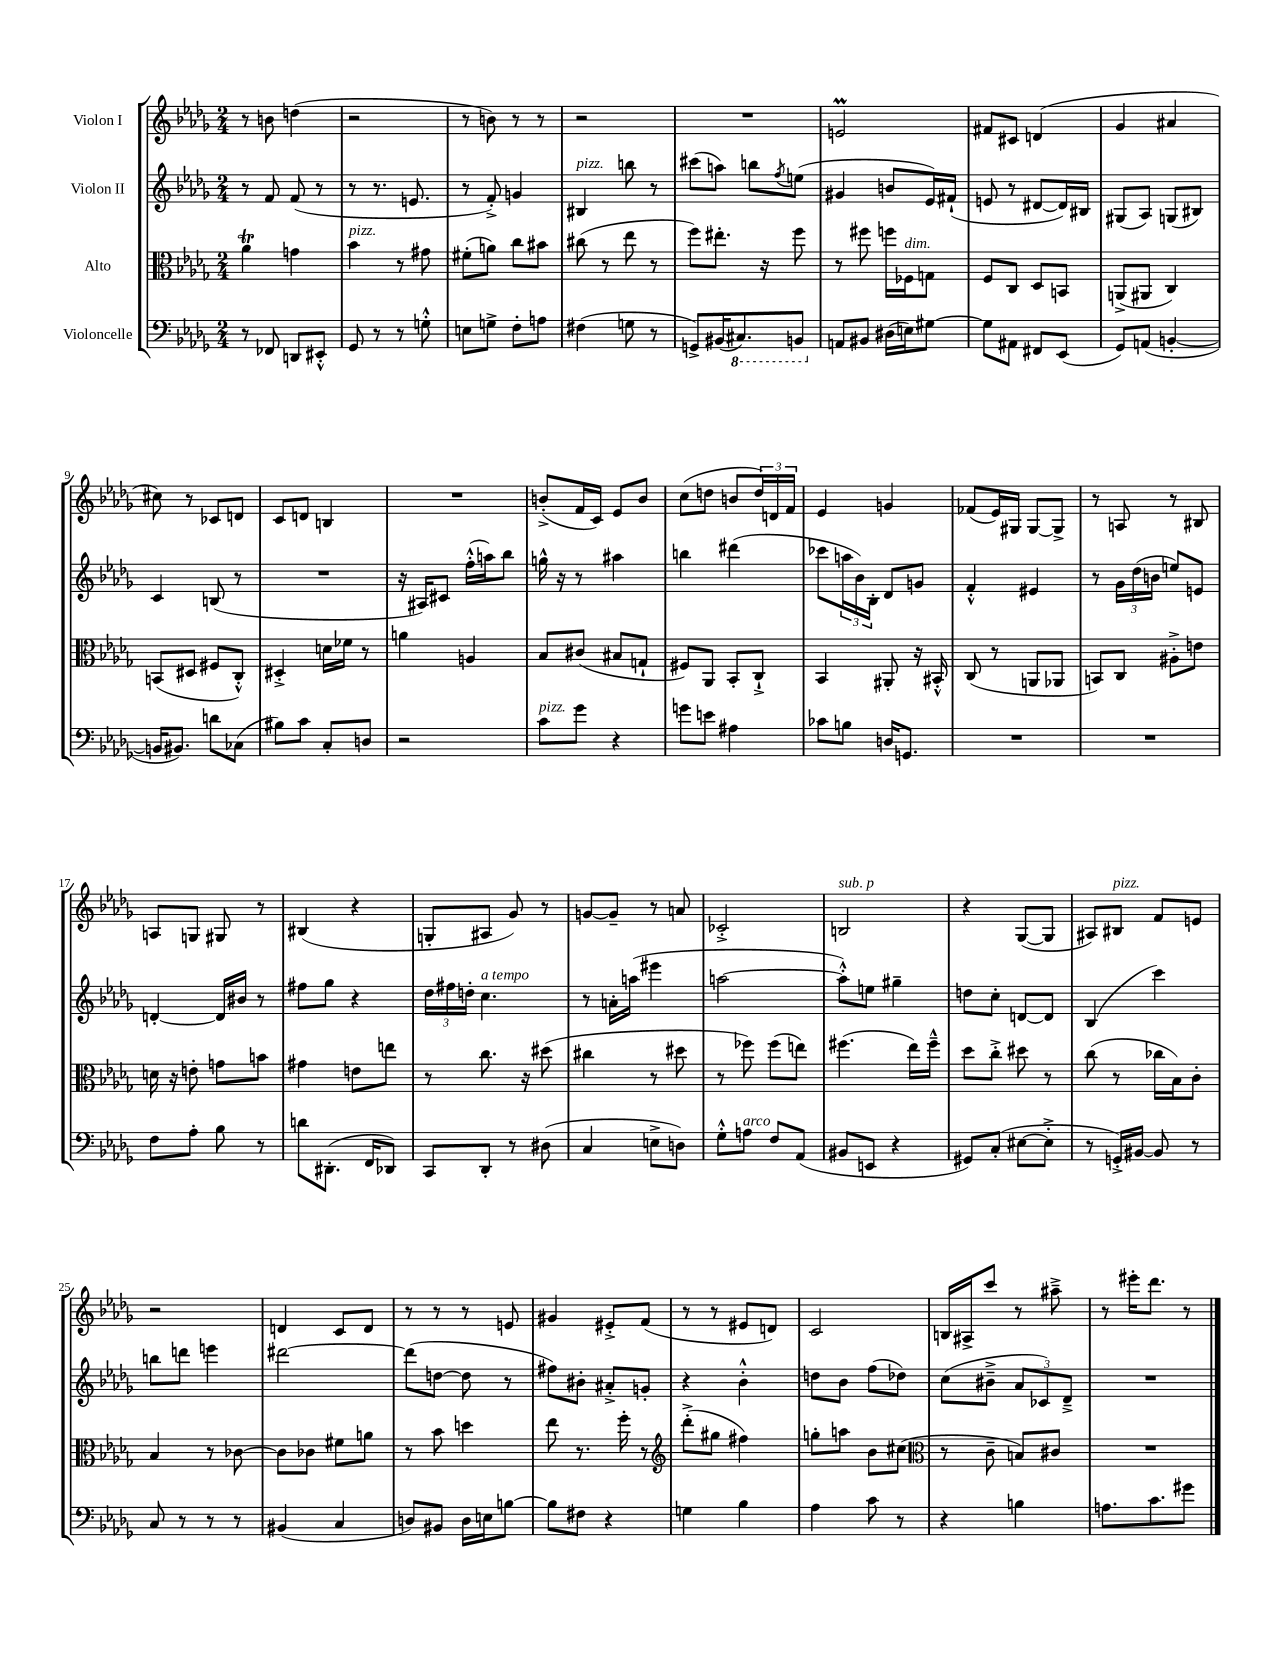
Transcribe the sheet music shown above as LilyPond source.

<<
\new StaffGroup <<
\new Staff = "s0" \with { instrumentName = "Violon I" } {
    \clef treble \key des \major \numericTimeSignature \time 2/4
    r8 b'8 d''4( |
    r2 |
    r8 b'8) r8 r8 |
    r2 |
    R2 |
    e'2\prall |
    fis'8 cis'8 d'4( |
    ges'4 ais'4 |
    cis''8) r8 ces'8 d'8 |
    c'8 d'8 b4 |
    R2 |
    b'8-.->( f'16 c'16) ees'8 b'8 |
    c''8( d''8 b'8 \tuplet 3/2 { d''16) d'16 f'16 } |
    ees'4 g'4 |
    fes'8( ees'16) gis16 gis8~ gis8-> |
    r8 a8 r8 bis8 |
    a8 g8 gis8 r8 |
    bis4( r4 |
    g8-. ais8 ges'8) r8 |
    g'8~ g'8-- r8 a'8 |
    ces'2-.-> |
    b2^\markup { \italic "sub. p" } |
    r4 ges8~( ges8 |
    ais8) bis8^\markup { \italic "pizz." } f'8 e'8 |
    r2 |
    d'4 c'8 d'8 |
    r8 r8 r8 e'8 |
    gis'4 eis'8-.-> f'8( |
    r8 r8 eis'8 d'8) |
    c'2 |
    b16 ais16-> c'''8 r8 ais''8---> |
    r8 eis'''16-. des'''8. r8 \bar "|." |
}
\new Staff = "s1" \with { instrumentName = "Violon II" } {
    \clef treble \key des \major \numericTimeSignature \time 2/4
    r8 f'8 f'8( r8 |
    r8 r8. e'8. |
    r8 f'8-.->) g'4 |
    bis4^\markup { \italic "pizz." } b''8 r8 |
    cis'''8( a''8) b''8 \acciaccatura { f''8 } e''8( |
    gis'4 b'8 ees'16) fis'16-!( |
    e'8 r8 dis'8~ dis'16) bis16 |
    gis8( aes8) g8( bis8) |
    c'4 b8( r8 |
    R2 |
    r16 ais16) cis'8 f''16-.-^( a''16) bes''8 |
    g''16-^ r16 r8 ais''4 |
    b''4 dis'''4( |
    ces'''8 \tuplet 3/2 { a''16 bes'16) bes16-. } des'8 g'8 |
    f'4-.-^ eis'4 |
    r8 \tuplet 3/2 { ges'16 des''16( b'16 } e''8) e'8 |
    d'4~-. d'16 bis'16 r8 |
    fis''8 ges''8 r4 |
    \tuplet 3/2 { des''16 fis''16 d''16-. } c''4.^\markup { \italic "a tempo" } |
    r8 a'16-. a''16( eis'''4 |
    a''2~ |
    a''8-.-^) e''8 gis''4-- |
    d''8 c''8-. d'8~ d'8 |
    bes4( c'''4) |
    b''8 d'''8 e'''4 |
    dis'''2~ |
    dis'''8( d''8~ d''8 r8 |
    fis''8) bis'8-. ais'8-.-> g'8-. |
    r4 bes'4-.-^ |
    d''8 bes'8 f''8( des''8) |
    c''8( bis'8---> \tuplet 3/2 { aes'8 ces'8) des'8---> } |
    R2 \bar "|." |
}
\new Staff = "s2" \with { instrumentName = "Alto" } {
    \clef alto \key des \major \numericTimeSignature \time 2/4
    aes'4\trill g'4 |
    bes'4^\markup { \italic "pizz." } r8 gis'8 |
    fis'8-.( a'8) c''8 bis'8 |
    cis''8( r8 ees''8 r8 |
    f''8) eis''8.-. r16 f''8 |
    r8 fis''8 f''16 fes16^\markup { \italic "dim." } g8 |
    f8 c8 des8 b,8 |
    a,8->( ais,8 c4) |
    b,8( dis8 fis8 c8-.-^) |
    dis4-.-> d'16 fes'16 r8 |
    a'4 a4 |
    bes8 cis'8( bis8 g8-! |
    fis8) aes,8 bes,8-. c8-!-> |
    bes,4 ais,8-. r16 bis,16-.-^ |
    c8( r8 a,8 aes,8 |
    b,8) c8 ais8-.-> e'8 |
    d'16 r16 e'8-. g'8 b'8 |
    gis'4 e'8 e''8 |
    r8 c''8. r16 dis''8( |
    cis''4 r8 dis''8 |
    r8 fes''8) fes''8( e''8) |
    fis''4.( ees''16) fis''16---^ |
    des''8 c''8-.-> dis''8 r8 |
    c''8( r8 ces''16 bes16) c'8-. |
    bes4 r8 ces'8~ |
    ces'8 ces'8 fis'8 a'8 |
    r8 bes'8 d''4 |
    ees''8 r8. f''16-. r8 |
    \clef treble des'''8-.->( gis''8 fis''4) |
    g''8-. a''8 bes'8 cis''8( |
    \clef alto r8 c'8-- b8) cis'8 |
    R2 \bar "|." |
}
\new Staff = "s3" \with { instrumentName = "Violoncelle" } {
    \clef bass \key des \major \numericTimeSignature \time 2/4
    r8 fes,8 d,8 eis,8-.-^ |
    ges,8 r8 r8 g8-.-^ |
    e8 g8-> f8-. a8 |
    fis4( g8 r8 |
    g,8->) bis,16( \ottava #-1 cis,8.) b,,8 \ottava #0 |
    a,8 bis,8 dis16( e16) gis8~ |
    gis8 ais,8 fis,8 ees,8( |
    ges,8) a,8( b,4~-. |
    b,16 bis,8.) d'8 ces8( |
    bis8) c'8 c8-. d8 |
    r2 |
    c'8^\markup { \italic "pizz." } ges'8 r4 |
    g'8 e'8 ais4 |
    ces'8 b8 d16 g,8. |
    R2 |
    R2 |
    f8 aes8-. bes8 r8 |
    d'8 dis,8.-.( f,16 des,8) |
    c,8 des,8-. r8 dis8( |
    c4 e8-> d8) |
    ges8-.-^ a8^\markup { \italic "arco" } f8 aes,8( |
    bis,8 e,8 r4 |
    gis,8) c8-.( eis8~ eis8-.-> |
    r8 g,16-.->) bis,16~ bis,8 r8 |
    c8 r8 r8 r8 |
    bis,4( c4 |
    d8) bis,8 d16 e16 b8~ |
    b8 fis8 r4 |
    g4 bes4 |
    aes4 c'8 r8 |
    r4 b4 |
    a8. c'8. gis'8 \bar "|." |
}
>>
>>
